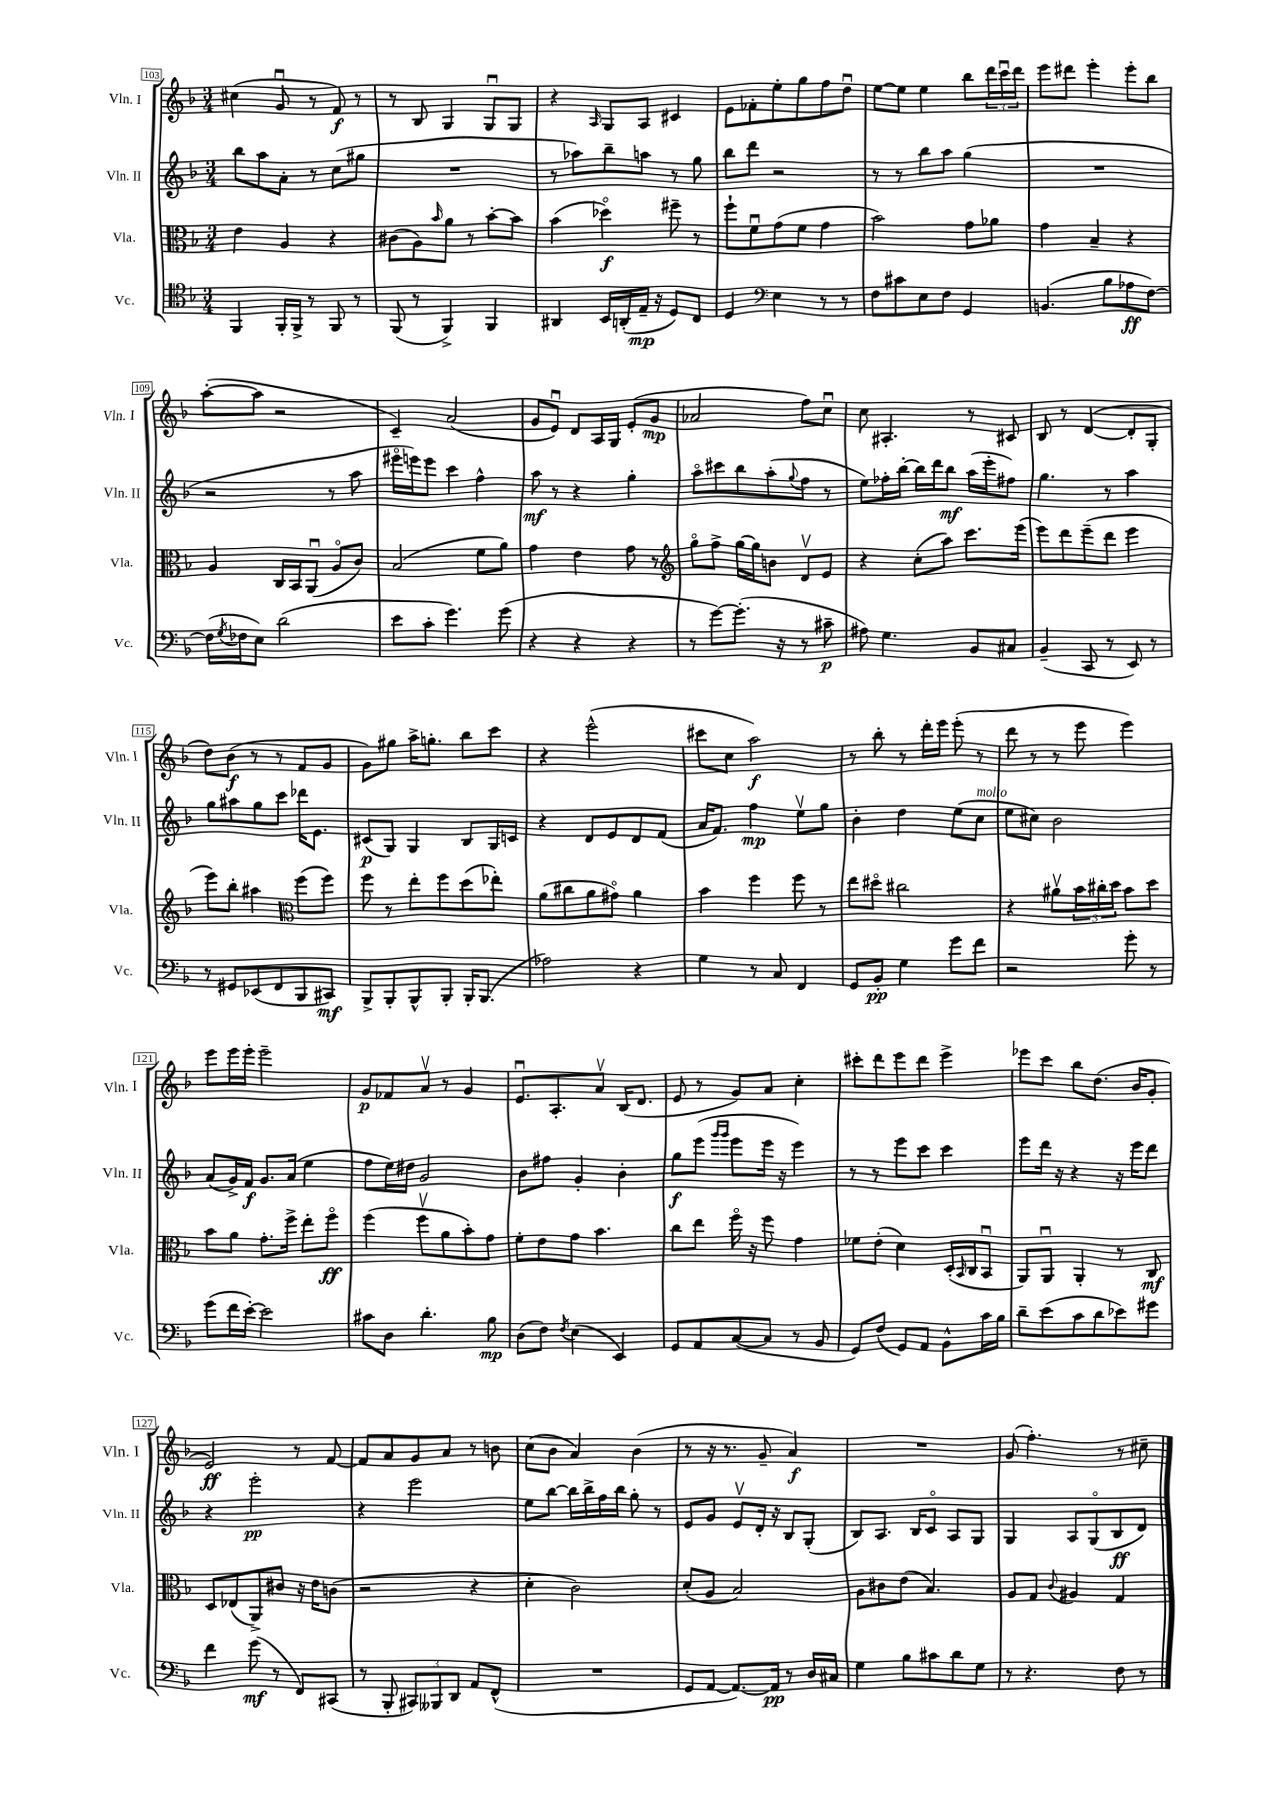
<<
\new StaffGroup <<
\new Staff = "s0" \with { instrumentName = "Vln. I" shortInstrumentName = "Vln. I" } {
    \clef treble \key f \major \numericTimeSignature \time 3/4
    cis''4( g'8\downbow r8 f'8\f) r8 |
    r8 bes8 g4 g8\downbow g8 |
    r4 \grace { a16 } g8 a8 cis'4 |
    e'8 fes'8-. e''8-. g''8 f''8 d''8\downbow |
    e''8~ e''8 e''4 bes''8 \tuplet 3/2 { d'''16 c'''16\downbow d'''16 } |
    e'''8 dis'''8 e'''4-. e'''8-. bes''8 |
    a''8~-.( a''8 r2 |
    c'4--) a'2( |
    g'8 e'8\downbow) d'8 a16 g16 e'8-.( g'8\mp |
    aes'2 f''8) c''8\downbow |
    c''8 ais4.-. r8 cis'8 |
    bes8 r8 d'4~( d'8-. g8-. |
    d''8) bes'8\f( r8 r8 f'8 g'8 |
    g'8) gis''8 a''16-> g''8.-. bes''8 c'''8 |
    r4 e'''2-^( |
    cis'''8 c''8 a''2\f) |
    r8 bes''8-. r8 d'''16-. e'''16 e'''8-.( r8 |
    d'''8 r8 r8 e'''8 e'''4) |
    e'''8 e'''16 e'''16-. e'''2-- |
    g'8\p fes'8 a'8\upbow r8 g'4 |
    e'8.\downbow a8.-. a'8\upbow bes16( d'8. |
    e'8 r8 g'8) a'8 c''4-. |
    cis'''8-. d'''8 e'''8 d'''8 e'''4-> |
    ees'''8 c'''8 bes''8 d''8.( bes'16 g'8-. |
    e'2\ff) r8 f'8~ |
    f'8 a'8 g'8 a'8 r8 b'8 |
    c''8( bes'8 a'4) bes'4( |
    r8 r16 r8. g'8-- a'4\f) |
    R2. |
    g'8( f''4.-.) r8 cis''8-- \bar "|." |
}
\new Staff = "s1" \with { instrumentName = "Vln. II" shortInstrumentName = "Vln. II" } {
    \clef treble \key f \major \numericTimeSignature \time 3/4
    bes''8 a''8 a'8-. r8 c''8( gis''8 |
    R2. |
    r8 aes''8) bes''8-- a''8 r8 g''8 |
    bes''8 d'''8 r2 |
    r8 r8 bes''8 a''8 g''4( |
    R2. |
    r2 r8 a''8 |
    eis'''16\flageolet e'''16) e'''8 c'''4 f''4-^ |
    a''8\mf r8 r4 g''4-. |
    a''8\flageolet cis'''8 bes''8 a''8-.( \appoggiatura { g''8 } f''8 r8 |
    e''8) fes''16-. bes''16~-. bes''16 d'''16 bes''8\mf a''16( e'''16-. fis''8) |
    g''4. r8 a''4 |
    g''8 ais''8 g''8 c'''8 des'''16 e'8. |
    cis'8\p( g8) g4 bes8 g16 c'16 |
    r4 d'8 e'8 d'8 f'8( |
    a'16 f'8.) f''4\mp e''8\upbow g''8 |
    bes'4-. d''4 e''8( c''8^\markup { \italic "molto" } |
    e''8 cis''8) bes'2 |
    a'8( g'16->) f'16\f g'8. a'16( e''4 |
    f''8 e''16) dis''16 g'2 |
    bes'8 fis''8 g'4-. bes'4-. |
    g''8\f e'''8( \grace { g'''16 g'''16 } e'''8 e'''16 r16 e'''4) |
    r8 r8 e'''8 c'''8 c'''4 |
    e'''8 d'''16 r16 r4 r16 e'''16 d'''8 |
    r4 e'''2-.\pp |
    r4 e'''2 |
    e''8 bes''8~ bes''16 bes''16-> f''16 bes''16 g''8-. r8 |
    e'8 g'8 e'8\upbow d'16-. r16 bes8 g8-.( |
    bes8) a8. bes16 c'8\flageolet a8 g8 |
    g4 a8 g8\flageolet( bes8\ff d'8) \bar "|." |
}
\new Staff = "s2" \with { instrumentName = "Vla." shortInstrumentName = "Vla." } {
    \clef alto \key f \major \numericTimeSignature \time 3/4
    e'4 a4 r4 |
    cis'8( a8) \grace { bes'16 } a'8 r8 bes'8~-. bes'8 |
    bes'4( des''4\flageolet\f) fis''8-- r8 |
    f''8-! f'8\downbow g'8( f'8 g'4 |
    bes'2) g'8 aes'8 |
    g'4 bes4-- r4 |
    a4 c16 bes,16 a,8\downbow( a8\flageolet c'8) |
    bes2( f'8 a'8) |
    g'4 e'4 g'8 r8 |
    \clef treble g''8\flageolet f''8-> g''16~ g''16 b'8 d'8\upbow e'8 |
    r4 c''8-.( a''8) c'''8. e'''16( |
    e'''8) d'''8 e'''8--( d'''8 e'''4 |
    e'''8) bes''8-. ais''4 \clef alto f''8( f''8) |
    f''8 r8 e''8-. f''8 d''8( ees''8-.) |
    a'8( cis''8 a'8 gis'8\flageolet) a'4 |
    bes'4 f''4 f''8 r8 |
    e''8 dis''8\flageolet cis''2 |
    r4 ais'8\upbow \tuplet 3/2 { bes'16 cis''16-. d''16 } bes'8 d''8 |
    bes'8 a'8 g'8.-. f''16-> e''8-. f''8\flageolet\ff |
    f''4( f''8\upbow a'8 bes'8-.) g'8 |
    f'8-. e'8 g'8 bes'4. |
    c''8 e''8 f''16\flageolet r16 f''8 g'4 |
    fes'8 e'8-.( d'4) d16-.( \grace { bes,16 } c16 bes,8\downbow |
    a,8) a,8\downbow a,4-. r8 c8\mf |
    d8 ees8( a,8->) cis'8 r16 e'16 c'8( |
    r2 r4 |
    d'4-. c'2) |
    d'8-.( a8 bes2) |
    a8 cis'8 e'8( bes4.) |
    a8 g8 \appoggiatura { c'8 } ais4 g4 \bar "|." |
}
\new Staff = "s3" \with { instrumentName = "Vc." shortInstrumentName = "Vc." } {
    \clef tenor \key f \major \numericTimeSignature \time 3/4
    f,4 f,16-. f,16-> r8 f,8 r8 |
    f,8( r8 f,4->) f,4 |
    ais,4 bes,16 a,16-.( e16--\mp r16 d8) c8 |
    d4 \clef bass e4 r8 r8 |
    f8 cis'8 e8 f8 g,4 |
    b,4.( bes8 aes8\ff f8~) |
    f16( \acciaccatura { g8 } fes16 e8) d'2( |
    e'8 c'8-. g'4.) g'8( |
    r4 r4 r4 |
    r8 g'8~) g'8.-.( r16 r8 cis'8--\p |
    ais8) g4. bes,8 cis8 |
    bes,4--( c,8 r8 e,8) r8 |
    r8 gis,8 ees,8( f,8 bes,,8 cis,8\mf) |
    bes,,8-> bes,,8-. bes,,8-^ bes,,8-. bes,,16-. bes,,8.( |
    aes2) r4 |
    g4 r8 c8 f,4 |
    g,8 bes,8-.\pp g4 g'8 f'8 |
    r2 g'8-. r8 |
    g'8( f'16 e'16~-.) e'2 |
    cis'8 d8 d'4.-. bes8\mp |
    d8( f8) \acciaccatura { f8 } e4( e,4) |
    g,8 a,8 c8~( c8 r8 bes,8 |
    g,8) f8( g,8) a,8 bes,8-^ c'16 bes16 |
    d'8-- e'8( c'8 d'8 ees'8) gis'8 |
    f'4 g'8\mf( r8 f,8) cis,8( |
    r8 bes,,8-. \tuplet 3/2 { cis,8) beses,,8 d,8 } a,8 f,8-^( |
    R2. |
    g,8 a,8~ a,8.~) a,16\pp r8 d16 cis16 |
    g4 bes8 cis'8 d'8 g8 |
    r8 r4. f8 r8 \bar "|." |
}
>>
>>
\layout { \context { \Score currentBarNumber = #103 \override BarNumber.stencil = #(make-stencil-boxer 0.1 0.3 ly:text-interface::print) } }
